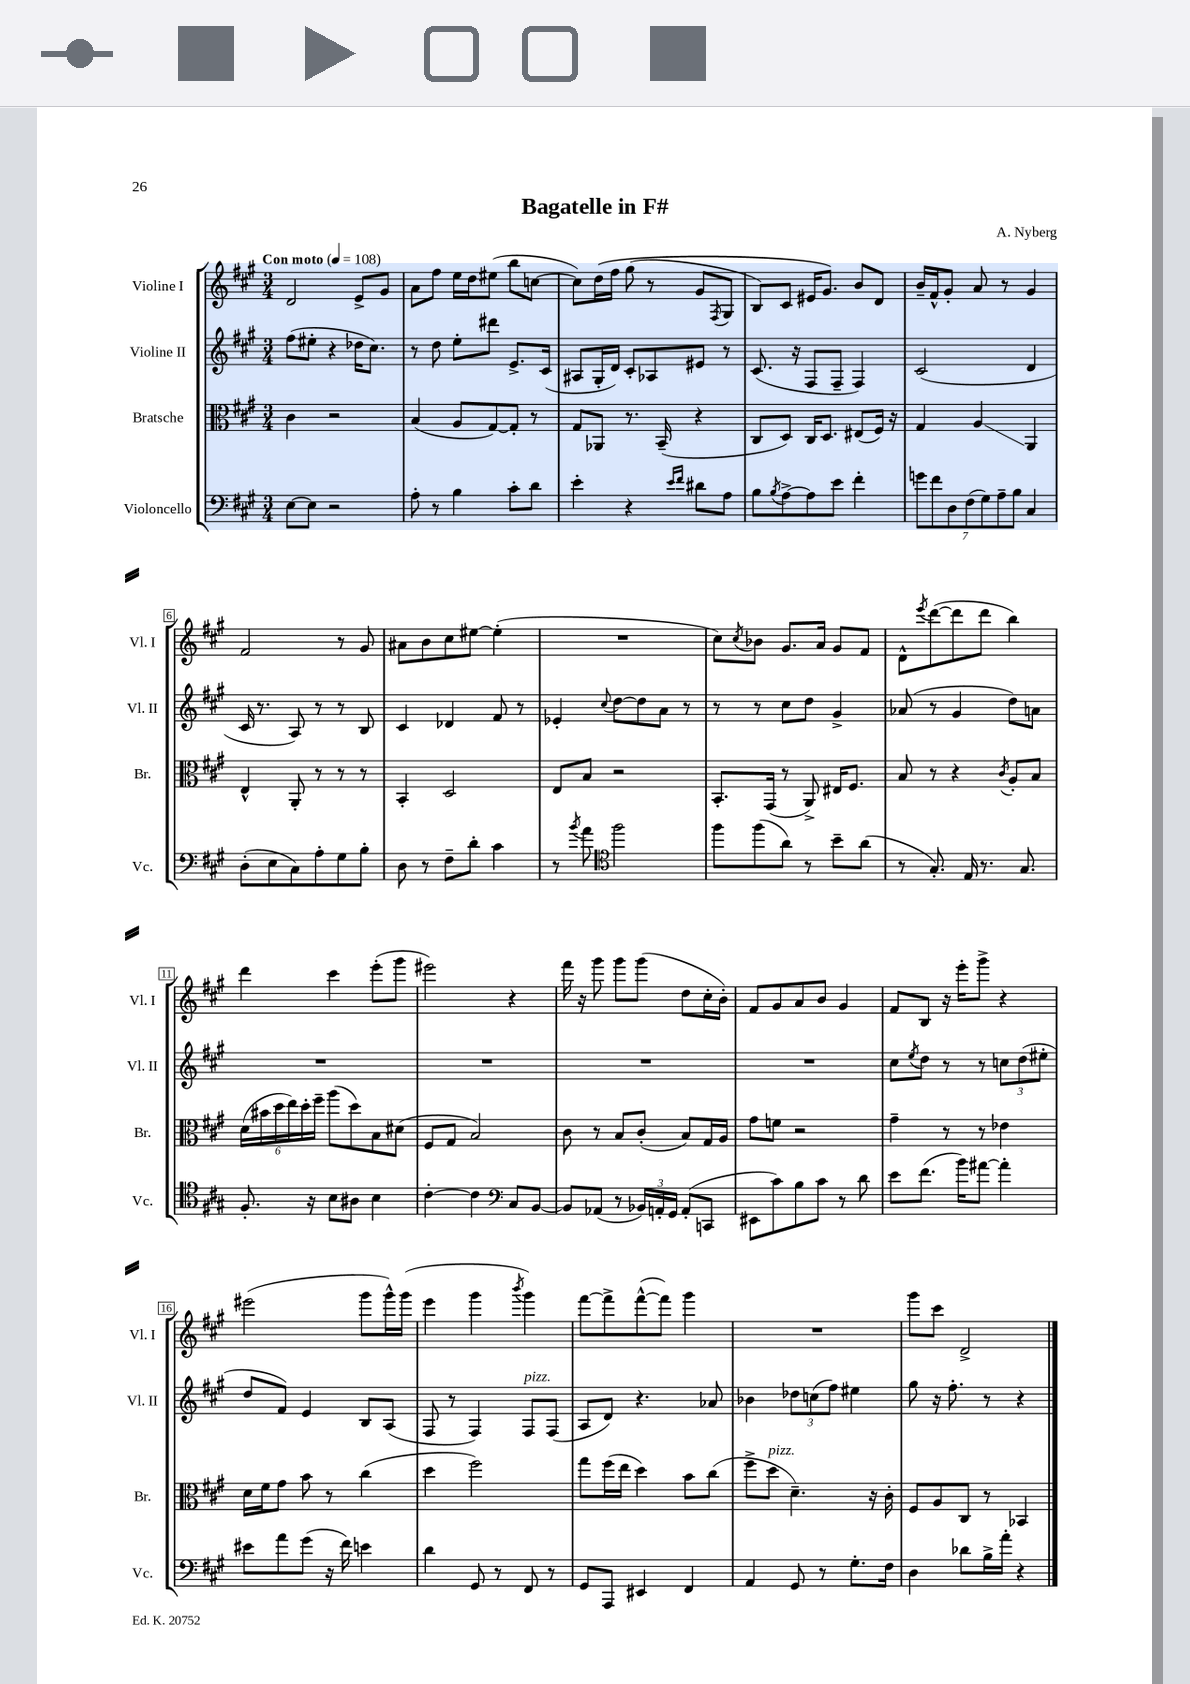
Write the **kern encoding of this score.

**kern	**kern	**kern	**kern
*staff4	*staff3	*staff2	*staff1
*clefF4	*clefC3	*clefG2	*clefG2
*k[f#c#g#]	*k[f#c#g#]	*k[f#c#g#]	*k[f#c#g#]
*M3/4	*M3/4	*M3/4	*M3/4
*MM108	*MM108	*MM108	*MM108
[8E	4c#	(8ff#	2d
8E]	.	8ee#'	.
2r	2r	4r	.
.	.	16dd-	8e^
.	.	8.cc#)	.
.	.	.	8g#
=	=	=	=
8A'	(4B	8r	8a
8r	.	8dd	8ff#
4B	8A	8ee'	16ee
.	.	.	16dd
.	[8G#)	8ddd#	(8ee#
8c#'	8G#']	8.e^	8bb
8d	8r	.	[8cc
.	.	(16c#	.
=	=	=	=
4e'	8G#	8A#	8cc])
.	8AA-	16G#'	&(16dd
.	.	16d)	16ff#
4r	8.r	8c#'	(8gg#
.	.	8A-	8r
.	(16BB~	.	.
16qqe	.	.	.
16qqf#	.	.	.
8d#	4r	8e#	8g#
.	.	.	8qF#
8A	.	8r	8G#
=	=	=	=
8B	8C#	(8.c#	8B)
8qB	.	.	.
[8A^	8D)	.	8c#
.	.	16r	.
8A]	16C#	8F#	16e#
.	8.D	.	8.g#&)
8e	.	8F#~	.
4f#'	(8E#	4F#)	8b
.	16F#)	.	8d
.	16r	.	.
=	=	=	=
14g	4G#	(2c#	16b~
.	.	.	16f#^^
14f#	.	.	.
.	.	.	8g#'
14D	.	.	.
(14F#	.	.	.
.	4A	.	8a
14G#)	.	.	.
14A~	.	.	.
.	.	.	8r
14B	.	.	.
4C#	4AA	4d	4g#
=	=	=	=
(8D'	4E^^	16c#	2f#
.	.	8.r	.
8E	.	.	.
8C#)	8AA'	8A)	.
8A'	8r	8r	.
8G#	8r	8r	8r
8B'	8r	8B	8g#
=	=	=	=
8D	4BB'	4c#	8a#
8r	.	.	8b
8F#~	2D	4d-	8cc#
8d'	.	.	[8ee#
4c#	.	8f#	(4ee#']
.	.	8r	.
=	=	=	=
8r	8E	4e-'	2.r
8qb	.	.	.
8a	8B	.	.
*clefC4	*	*	*
.	.	8qqcc#	.
2ff#	2r	[8dd	.
.	.	8dd]	.
.	.	8a	.
.	.	8r	.
=	=	=	=
8ff#	8.BB'	8r	8cc#)
.	.	.	8qcc#
(8ff#	.	8r	8b-
.	(16GG#	.	.
8a)	8r	8cc#	8.g#
8r	8AA^)	8dd	.
.	.	.	16a
8b~	16E#	4g#^	8g#
.	8.F#	.	.
(8a	.	.	8f#
=	=	=	=
8r	8B	(8a-	8d^^
.	.	.	8qeee
8.G#')	8r	8r	([8ddd
.	4r	4g#	8ddd]
16E	.	.	.
8.r	.	.	8ddd
.	8qc#	.	.
.	8A'	8dd)	4bb)
8.G#	.	.	.
.	8B	8a	.
=	=	=	=
8.F#'	(24d	2.r	4ddd
.	24b#	.	.
.	24dd	.	.
.	24ee)	.	.
.	24dd'	.	.
16r	.	.	.
.	24ff#~	.	.
8B	(8aa	.	4ccc#
8A#	8dd)	.	.
4B	8B	.	(8eee'
.	(8d#	.	8ggg#
=	=	=	=
[4c#'	8F#	2.r	2eee#)
.	8G#	.	.
4c#]	2B)	.	.
*clefF4	*	*	*
8C#	.	.	4r
[8BB	.	.	.
=	=	=	=
8BB]	8c#	2.r	16fff#
.	.	.	16r
(8AA-	8r	.	8ggg#
8r	8B	.	8ggg#
24BB-)	(8c#'	.	(8ggg#
24AA'	.	.	.
24GG#	.	.	.
(8AA'	8B)	.	8dd
8CC	16G#	.	16cc#'
.	16A	.	16b')
=	=	=	=
8EE#	8g#	2.r	8f#
8c#)	8f	.	8g#
8B	2r	.	8a
8c#	.	.	8b
8r	.	.	4g#
8d	.	.	.
=	=	=	=
8e	4g#~	8cc#	8f#
.	.	8qee	.
(8.f#	.	8dd	8B
.	8r	8r	16r
16b)	.	.	16eee'
[8a#	8r	8r	8ggg#^
4a#']	4e-	12cc	4r
.	.	(12dd	.
.	.	12ee#'	.
=	=	=	=
8e#	16d	8dd	(2eee#
.	16f#	.	.
8a	8g#	8f#)	.
(8g#	8b	4e	.
16r	8r	.	.
16f#)	.	.	.
4e	(4cc#	8B	8ggg#
.	.	(8A	16ggg#^^)
.	.	.	(16ggg#
=	=	=	=
4d	4dd	8F#	4eee
.	.	8r	.
8GG#	2ff#)	4F#)	4ggg#
8r	.	.	.
.	.	.	8qbbb
8FF#	.	8F#	4ggg#)
8r	.	(8F#	.
=	=	=	=
8GG#	8gg#	8A	[8fff#
8AAA	(16ff#	8d)	8fff#^]
.	16ee	.	.
4EE#	4dd)	4.r	([8fff#^^
.	.	.	8fff#])
4FF#	8b	.	4ggg#
.	(8cc#	8a-	.
=	=	=	=
4AA	8ff#^	4b-	2.r
.	8dd	.	.
8GG#	4.d~)	12dd-	.
.	.	(12cc	.
8r	.	.	.
.	.	12ff#)	.
8.G#'	.	4ee#	.
.	16r	.	.
16F#	16c#'	.	.
=	=	=	=
4D	8F#	8gg#	8ggg#
.	8A	16r	8ccc#
.	.	8.ff#'	.
8d-	8C#	.	2d^
16B^	8r	8r	.
16a'	.	.	.
4r	4BB-	4r	.
==	==	==	==
*-	*-	*-	*-
